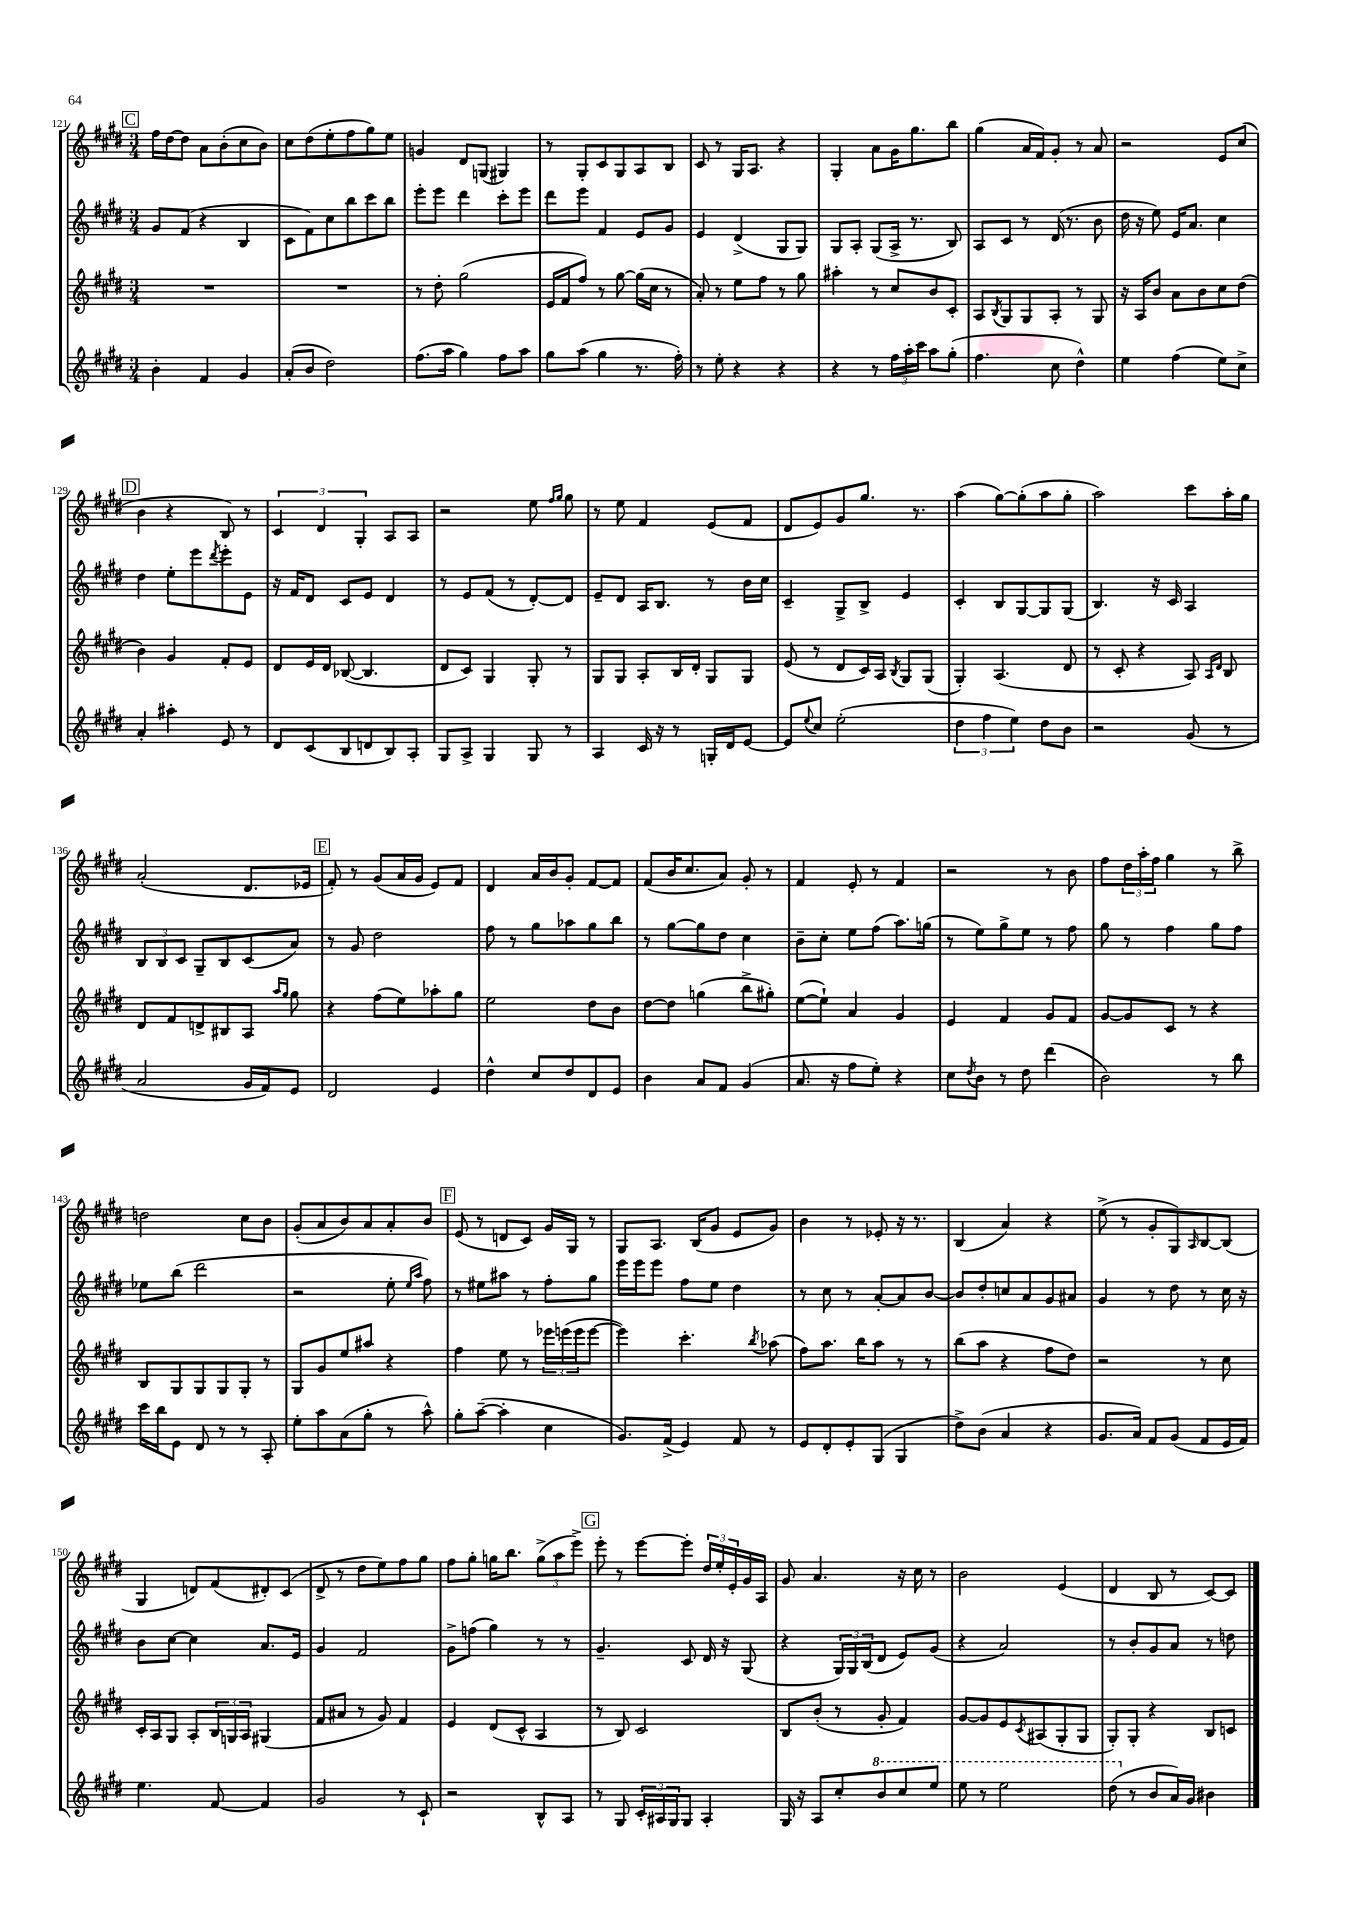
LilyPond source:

<<
\new StaffGroup <<
\new Staff = "s0" {
    \clef treble \key e \major \numericTimeSignature \time 3/4
    \mark \markup { \box "C" } fis''16 dis''16~ dis''8 a'8 b'8-.( cis''8 b'8) |
    cis''8 dis''8( e''8-. fis''8 gis''8) e''8 |
    g'4 dis'8 g8( gis4) |
    r8 gis8-. cis'8 gis8 a8 b8 |
    cis'8 r8 gis16 a8. r4 |
    gis4-. a'8 gis'16 gis''8. b''8 |
    gis''4( a'16 fis'16) gis'8-. r8 a'8 |
    r2 e'8 cis''8( |
    \mark \markup { \box "D" } b'4 r4 b8) r8 |
    \tuplet 3/2 { cis'4 dis'4 gis4-. } a8 a8 |
    r2 e''8 \grace { fis''16 gis''16 } gis''8 |
    r8 e''8 fis'4 e'8( fis'8 |
    dis'8 e'8) gis'8 gis''8. r8. |
    a''4( gis''8~) gis''8-.( a''8 gis''8-. |
    a''2) cis'''8 a''16-. gis''16 |
    a'2-.( dis'8. ees'16 |
    \mark \markup { \box "E" } fis'8-.) r8 gis'8( a'16 gis'16 e'8) fis'8 |
    dis'4 a'16 b'16 gis'8-. fis'8~ fis'8 |
    fis'8( b'16 cis''8. a'8) gis'8-. r8 |
    fis'4 e'8-. r8 fis'4 |
    r2 r8 b'8 |
    fis''8 \tuplet 3/2 { dis''16 a''16-. fis''16 } gis''4 r8 b''8-> |
    d''2 cis''8 b'8 |
    gis'8-.( a'8 b'8) a'8 a'8-. b'8 |
    \mark \markup { \box "F" } e'8( r8 d'8 cis'8) gis'16 gis16 r8 |
    gis8 a8. b16( gis'8 e'8 gis'8) |
    b'4 r8 ees'8-. r16 r8. |
    b4( a'4) r4 |
    e''8->( r8 gis'8-. gis8) \grace { a16 } b8~ b8( |
    gis4 d'8) fis'8( dis'8-.) cis'8( |
    dis'8-> r8 dis''8 e''8) fis''8 gis''8 |
    fis''8 gis''8-. g''16 b''8. \tuplet 3/2 { g''8->( a''8 e'''8->) } |
    \mark \markup { \box "G" } e'''8-. r8 e'''8~ e'''8-. \tuplet 3/2 { dis''16 e''16-. e'16-. } gis'16 a16 |
    gis'8 a'4. r16 cis''16 r8 |
    b'2 e'4( |
    dis'4 b8 r8 cis'8~) cis'8 \bar "|." |
}
\new Staff = "s1" {
    \clef treble \key e \major \numericTimeSignature \time 3/4
    \mark \markup { \box "C" } gis'8 fis'8( r4 b4 |
    cis'8 fis'8) cis''8 b''8 cis'''8 b''8 |
    e'''8-. e'''8 dis'''4 cis'''8-. e'''8 |
    dis'''8 e'''8 fis'4 e'8 gis'8 |
    e'4 dis'4->( gis8 gis8) |
    gis8 a8-. gis8( a16-> r8. b8) |
    a8 cis'8 r8 dis'16( r8. b'8 |
    dis''16 r16 e''8) e'16 a'8. cis''4 |
    \mark \markup { \box "D" } dis''4 e''8-. e'''8 \acciaccatura { dis'''8 } e'''8-. e'8 |
    r16 fis'16 dis'8 cis'8 e'8 dis'4 |
    r8 e'8 fis'8( r8 dis'8~-.) dis'8 |
    e'8-- dis'8 a16 b8. r8 b'16 cis''16 |
    cis'4-- gis8-> b8-> e'4 |
    cis'4-. b8 gis8~ gis8 gis8( |
    b4.) r16 cis'16 a4 |
    \tuplet 3/2 { b8 b8 cis'8 } gis8-- b8 cis'8( a'8) |
    \mark \markup { \box "E" } r8 gis'8 dis''2 |
    fis''8 r8 gis''8 aes''8 gis''8 b''8 |
    r8 gis''8~ gis''8 dis''8 cis''4 |
    b'8-- cis''8-. e''8 fis''8( a''8.) g''16( |
    r8 e''8) gis''8-> e''8 r8 fis''8 |
    gis''8 r8 fis''4 gis''8 fis''8 |
    ees''8 b''8( dis'''2 |
    r2 e''8-. \grace { e''16 a''16 } fis''8) |
    \mark \markup { \box "F" } r8 eis''8 ais''8 r8 fis''8-. gis''8 |
    e'''16 e'''16 e'''8 fis''8 e''8 dis''4 |
    r8 cis''8 r8 a'8~-. a'8 b'8~ |
    b'8 dis''8-. c''8 a'8 gis'8 ais'8 |
    gis'4 r8 dis''8 r8 cis''16 r16 |
    b'8 cis''8~ cis''4 a'8. e'16 |
    gis'4 fis'2 |
    gis'8-> f''8( gis''4) r8 r8 |
    \mark \markup { \box "G" } gis'4.-- cis'8 dis'16 r16 gis8( |
    r4 \tuplet 3/2 { gis16) gis16 b16( } dis'8 e'8) gis'8( |
    r4 a'2) |
    r8 b'8-. gis'8 a'8 r8 d''8 \bar "|." |
}
\new Staff = "s2" {
    \clef treble \key e \major \numericTimeSignature \time 3/4
    \mark \markup { \box "C" } R2. |
    R2. |
    r8 dis''8-. gis''2( |
    e'16 fis'16 fis''8) r8 gis''8~ gis''16( cis''16 r8 |
    a'8-.) r8 e''8 fis''8 r8 gis''8 |
    ais''4-. r8 cis''8 b'8 cis'8-. |
    a8 \acciaccatura { b8 } gis8 gis8 a8-. r8 gis8 |
    r16 a16 b'8 a'8 b'8 cis''8 dis''8( |
    \mark \markup { \box "D" } b'4) gis'4 fis'8-. e'8 |
    dis'8 e'16 dis'16 bes8~( bes4. |
    dis'8 cis'8) gis4 gis8-. r8 |
    gis8 gis8 a8-. b16 dis'16-. gis8 gis8 |
    e'8( r8 dis'8 cis'16) a16 \acciaccatura { b8 } gis8 gis8( |
    gis4-.) a4.( dis'8 |
    r8 cis'8-. r4 a8) \grace { a16 dis'16 } b8 |
    dis'8 fis'8 d'8-> bis8 a8 \grace { a''16 gis''16 } gis''8 |
    \mark \markup { \box "E" } r4 fis''8( e''8) aes''8-. gis''8 |
    e''2 dis''8 b'8 |
    dis''8~ dis''8 g''4( b''8-> gis''8-.) |
    e''8~( e''8-!) a'4 gis'4 |
    e'4 fis'4 gis'8 fis'8 |
    gis'8~ gis'8 cis'8 r8 r4 |
    b8 gis8 gis8 gis8 gis8-. r8 |
    gis8 gis'8 e''8 ais''8 r4 |
    \mark \markup { \box "F" } fis''4 e''8 r8 \tuplet 3/2 { ees'''16 e'''16( e'''16 } e'''8~ |
    e'''4) cis'''4.-. \acciaccatura { b''8 } aes''8( |
    fis''8) a''8. b''16 a''8 r8 r8 |
    b''8( a''8 r4 fis''8 dis''8) |
    r2 r8 cis''8 |
    cis'16-. a16 gis8 a8-. \tuplet 3/2 { b16 g16 a16 } gis4( |
    fis'8 ais'8 r8 gis'8) fis'4 |
    e'4 dis'8( cis'8-^ a4 |
    \mark \markup { \box "G" } r8 b8) cis'2 |
    b8 b'8-.( r8 gis'8-. fis'4) |
    gis'8~ gis'8 e'8 \acciaccatura { cis'8 } ais8( gis8-. gis8 |
    gis8-.) gis8-. r4 b8 c'8 \bar "|." |
}
\new Staff = "s3" {
    \clef treble \key e \major \numericTimeSignature \time 3/4
    \mark \markup { \box "C" } b'4-. fis'4 gis'4 |
    a'8-.( b'8 dis''2) |
    fis''8.( a''16 gis''4) fis''8 a''8 |
    gis''8 a''8( gis''4 r8. fis''16-.) |
    r8 e''8-. r4 r4 |
    r4 r8 \tuplet 3/2 { fis''16 a''16-. cis'''16 } a''8 gis''8-.( |
    fis''4. cis''8 dis''4-^) |
    e''4 fis''4( e''8) cis''8-> |
    \mark \markup { \box "D" } a'4-. ais''4-. e'8 r8 |
    dis'8 cis'8( b8 d'8 b8) a8-. |
    gis8 a8-> gis4 gis8 r8 |
    a4 cis'16 r16 r8 g16-. dis'16 e'8~ |
    e'8 \appoggiatura { e''8 } cis''8 e''2-.( |
    \tuplet 3/2 { dis''4 fis''4 e''4) } dis''8 b'8 |
    r2 gis'8( r8 |
    a'2 gis'16 fis'16) e'8 |
    \mark \markup { \box "E" } dis'2 e'4 |
    dis''4-^ cis''8 dis''8 dis'8 e'8 |
    b'4 a'8 fis'8 gis'4( |
    a'8. r16 fis''8 e''8-.) r4 |
    cis''8 \acciaccatura { dis''8 } b'8 r8 dis''8 dis'''4( |
    b'2) r8 b''8 |
    cis'''16 b''16 e'8 dis'8 r8 r8 a8-. |
    e''8-. a''8 a'8( gis''8-. r8 a''8-^) |
    \mark \markup { \box "F" } gis''8-. a''8~--( a''4-. cis''4 |
    gis'8.) fis'16->( e'4) fis'8 r8 |
    e'8 dis'8-. e'8-. gis8( gis4 |
    dis''8->) b'8( a'4 r4 |
    gis'8. a'16) fis'8 gis'8( fis'8 e'16 fis'16) |
    e''4. fis'8~ fis'4 |
    gis'2 r8 cis'8-! |
    r2 b8-^ a8 |
    \mark \markup { \box "G" } r8 gis8 \tuplet 3/2 { cis'16-. ais16 gis16 } gis8 ais4-. |
    gis16 r16 a8 cis''8-. \ottava #1 b''8 cis'''8 e'''8 |
    e'''8 r8 e'''2 |
    dis'''8( \ottava #0 r8 b'8 a'16) gis'16 bis'4 \bar "|." |
}
>>
>>
\layout { \context { \Score currentBarNumber = #121 } }
